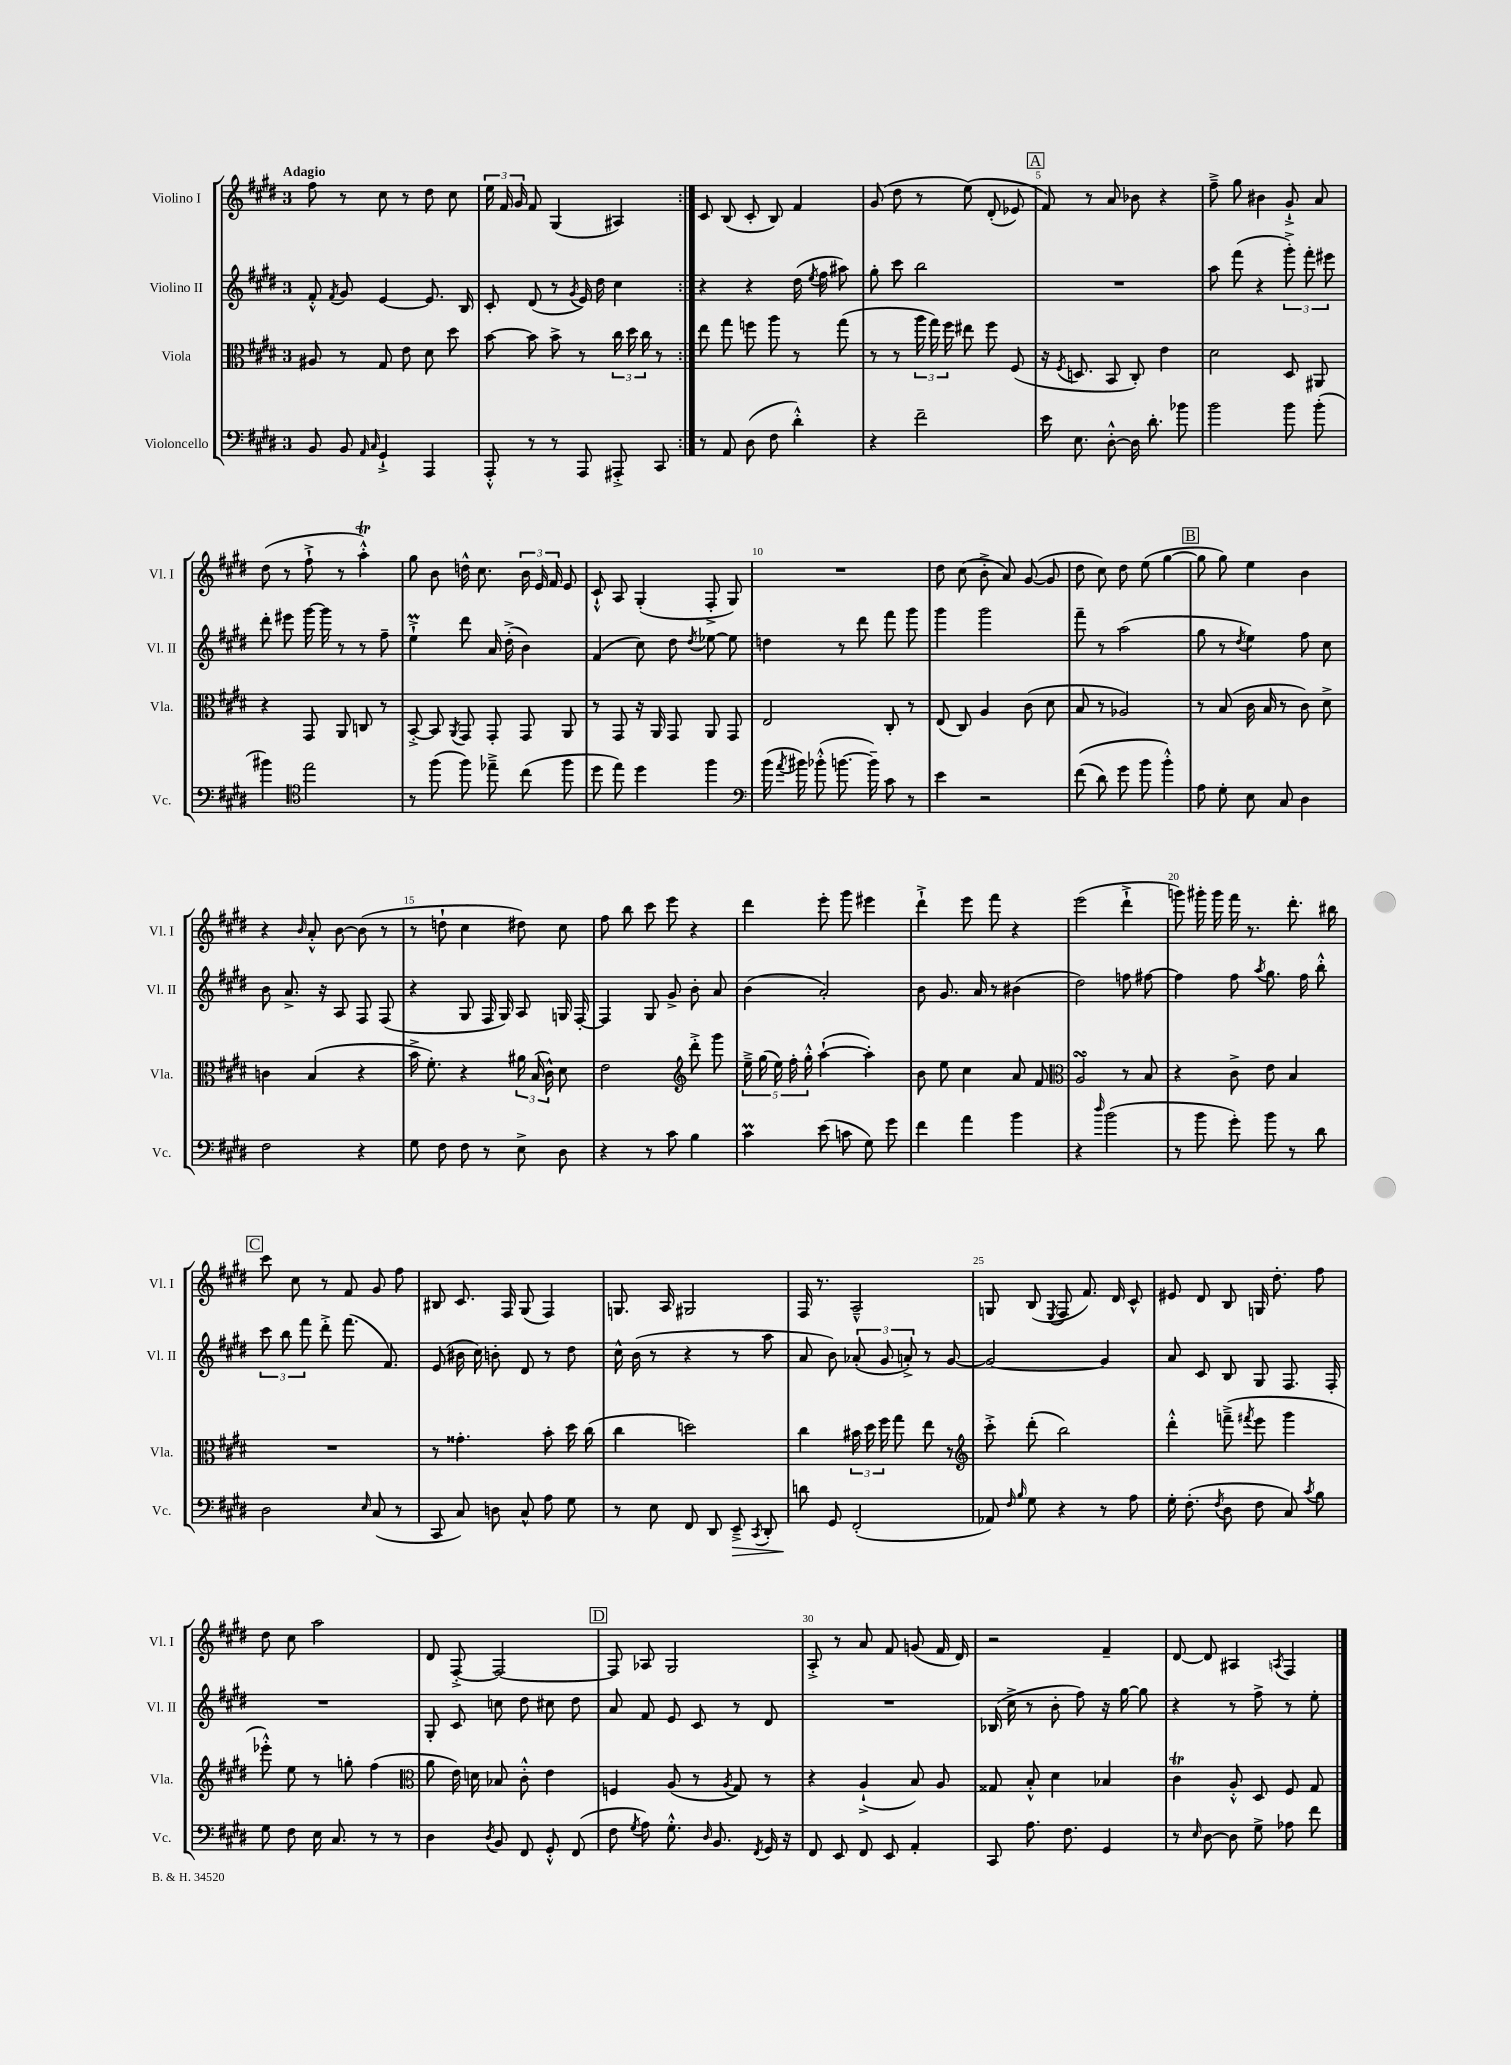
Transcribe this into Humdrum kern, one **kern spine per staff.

**kern	**dynam	**kern	**kern	**kern
*part4	*part4	*part3	*part2	*part1
*staff4	*staff4	*staff3	*staff2	*staff1
*I"Violoncello	*	*I"Viola	*I"Violino II	*I"Violino I
*I'Vc.	*	*I'Vla.	*I'Vl. II	*I'Vl. I
*clefF4	*	*clefC3	*clefG2	*clefG2
*k[f#c#g#d#]	*	*k[f#c#g#d#]	*k[f#c#g#d#]	*k[f#c#g#d#]
*M3/4	*	*M3/4	*M3/4	*M3/4
=1	=1	=1	=1	=1
!	!	!	!	!LO:TX:a:B:t=Adagio
8BB/	.	8A#X/	8f#'^^/	8ff#\
.	.	.	8qf#/	.
8BB/	.	8r	8g#/	8r
16qqAA/	.	.	.	.
16qqC#/	.	.	.	.
4GG#`^/	.	8G#/	[4e/	8cc#\
.	.	8e\	.	8r
4AAA/	.	8d#\	8.e/]	8dd#\
.	.	8dd#\	.	8cc#\
.	.	.	16B/	.
=2	=2	=2	=2	=2
8AAA'^^/	.	[8b\	8c#'/	24ee\
.	.	.	.	24f#/
.	.	.	.	24g#/
8r	.	8b\]	(8d#/	8f#/
8r	.	8b^\	8r	(4G#/
.	.	.	8qg#/	.
8AAA/	.	8r	16e/)	.
.	.	.	16dd#\	.
8AAA#X'^/	.	24cc#\	4cc#\	4A#X/)
.	.	24dd#\	.	.
.	.	24cc#\	.	.
8CC#/	.	8r	.	.
=3:|!	=3:|!	=3:|!	=3:|!	=3:|!
8r	.	8ee\	4r	8c#/
8AA/	.	8gg#\	.	(8B/
(8D#\	.	8ffn\	4r	8c#'/
8F#\	.	8aa\	.	8B/)
4d#'^^\)	.	8r	(16dd#\	4f#/
.	.	.	8qee/	.
.	.	.	16ff#\	.
.	.	(8gg#\	8aa#X\)	.
=4	=4	=4	=4	=4
4r	.	8r	8gg#'\	(8g#/
.	.	8r	8ccc#\	8dd#\
2f#~\	.	24aa\	2bb\	8r
.	.	24gg#\)	.	.
.	.	24ff#\	.	.
.	.	8ee#X\	.	(8ee\)
.	.	8ff#\	.	(8d#'/
.	.	(8F#/	.	8e-X/)
!!LO:REH:place=s1:t=A
=5	=5	=5	=5	=5
16e\	.	16r	2.r	8f#/)
.	.	8qF#/	.	.
8.E\	.	8.Dn/	.	.
.	.	.	.	8r
[8D#'^^\	.	8BB/	.	8a/
16D#\]	.	8C#'/)	.	8b-X\
8.d#'\	.	.	.	.
.	.	4e\	.	4r
8b-X\	.	.	.	.
=6	=6	=6	=6	=6
2b\	.	2d#\	8aa\	8ff#~^\
.	.	.	(8fff#\	8gg#\
.	.	.	4r	4b#X\
8b\	.	8D#/	12ggg#'^\)	8g#`^/
.	.	.	12fff#'\	.
(8b'\	.	8AA#X/	.	8a/
.	.	.	12eee#X\	.
!!LO:LB:g=z
=7	=7	=7	=7	=7
4b#X\)	.	4r	8ddd#'\	(8dd#\
.	.	.	8eee#X\	8r
*clefC4	*	*	*	*
2ee\	.	8GG#/	[16ggg#\	8ff#`^\
.	.	.	16ggg#\]	.
.	.	8AA/	8r	8r
.	.	8Cn/	8r	4aaT'^^\)
.	.	8r	8ff#~\	.
=8	=8	=8	=8	=8
8r	.	[8BB'^/	4eeM`^\	8gg#\
(8ff#\	.	8BB/]	.	8b\
.	.	8qAA/	.	.
8ff#\)	.	8GG#/	8ddd#\	16ddn^^\
.	.	.	.	8.cc#\
8ee-X~^\	.	8GG#'/	16a/	.
.	.	.	(16dd#'^\	.
(8cc#\	.	8GG#/	4b\)	24b\
.	.	.	.	24e/
.	.	.	.	24f#/
8ff#\	.	8AA/	.	8e/
=9	=9	=9	=9	=9
8dd#\	.	8r	(4f#/	8c#`^^/
8ee\)	.	8GG#/	.	8A/
4dd#\	.	16r	8cc#\)	(4G#'/
.	.	16AA/	.	.
.	.	8GG#/	8dd#\	.
.	.	.	8qdd#/	.
4ff#\	.	8AA/	[8ee-X\	8F#'^/
.	.	8GG#/	8ee-\]	8G#/)
=10	=10	=10	=10	=10
*clefF4	*	*	*	*
(16b\	.	2E/	4ddn\	2.r
8qa/	.	.	.	.
16b#X\)	.	.	.	.
(8b-X'^^\	.	.	.	.
[8.bn\	.	.	8r	.
.	.	.	8ddd#\	.
16b~\])	.	.	.	.
8c#\	.	8C#'/	8fff#\	.
8r	.	8r	8ggg#\	.
=11	=11	=11	=11	=11
4e\	.	(8E/	4ggg#\	8dd#\
.	.	8C#/)	.	(8cc#\
2r	.	4A/	2ggg#\	8b'^\
.	.	.	.	8a/)
.	.	(8c#\	.	([8g#/
.	.	8d#\	.	8g#/]
=12	=12	=12	=12	=12
((8f#\	.	8B/	8fff#~\	8dd#\
8d#\)	.	8r	8r	8cc#\)
8g#\	.	2A-X/)	(2aa\	8dd#\
8b\	.	.	.	(8ee\
4b'^^\)	.	.	.	[4gg#\
!!LO:REH:place=s1:t=B
=13	=13	=13	=13	=13
8A\	.	8r	8gg#\	8gg#\]
8G#'\	.	(8B/	8r	8gg#\)
.	.	.	8qdd#/	.
8E\	.	16c#\	4ee\)	4ee\
.	.	16B/	.	.
8C#/	.	8r	.	.
4D#\	.	8c#\)	8ff#\	4b\
.	.	8d#^\	8cc#\	.
!!LO:LB:g=z
=14	=14	=14	=14	=14
2F#\	.	4cn\	8b\	4r
.	.	.	8.a^/	.
.	.	.	.	16qqb/
.	.	(4B/	.	8a'^^/
.	.	.	16r	.
.	.	.	8A/	[8b\
4r	.	4r	8F#/	(8b\]
.	.	.	(8F#/	8r
=15	=15	=15	=15	=15
8G#\	.	16b^\	4r	8r
.	.	8.f#'\)	.	.
8F#\	.	.	.	8ddn`\
8F#\	.	4r	8G#/	4cc#\
8r	.	.	16F#/	.
.	.	.	16G#/)	.
8E^\	.	24a#X\	8A/	8dd#X\)
.	.	(24B/	.	.
.	.	24c#^^\)	.	.
8D#\	.	8d#\	16Gn/	8cc#\
.	.	.	[16F#'/	.
=16	=16	=16	=16	=16
4r	.	2e\	4F#/]	8ff#\
.	.	.	.	8bb\
8r	.	.	8G#/	8ccc#\
8c#\	.	.	8g#^/	8eee\
*	*	*clefG2	*	*
4B\	.	8ddd#'^\	8b'\	4r
.	.	8ggg#\	8a/	.
=17	=17	=17	=17	=17
4c#M\	.	20ee~^\	(4b\	4ddd#\
.	.	(20gg#\	.	.
.	.	20ee\)	.	.
.	.	20ff#'\	.	.
.	.	20gg#'^^\	.	.
(8e\	.	([4aa`\	2a'/)	8eee'\
8cn\	.	.	.	8ggg#\
8G#\)	.	4aa'\])	.	4eee#X\
8g#\	.	.	.	.
=18	=18	=18	=18	=18
4f#\	.	8b\	8b\	4ddd#`^\
.	.	8ee\	8.g#/	.
4a\	.	4cc#\	.	8eee\
.	.	.	16a/	.
.	.	.	8r	8fff#\
4b\	.	8a/	(4b#X\	4r
.	.	8f#/	.	.
=19	=19	=19	=19	=19
*	*	*clefC3	*	*
4r	.	2AsSSs/	2dd#\)	(2eee\
16qqdd#/	.	.	.	.
(2b\	.	.	.	.
.	.	8r	8ffn\	4ddd#`^\
.	.	8B/	[8ff#X\	.
=20	=20	=20	=20	=20
8r	.	4r	4ff#\]	8gggn\)
8b\	.	.	.	16ggg#X'\
.	.	.	.	16ggg#\
8g#'\)	.	8c#^\	8ff#\	16fff#\
.	.	.	.	8.r
.	.	.	8qaa/	.
8b\	.	8e\	8.gg#\	.
8r	.	4B/	.	8.ddd#'\
.	.	.	16ff#\	.
8d#\	.	.	8bb'^^\	.
.	.	.	.	16bb#X\
!!LO:LB:g=z
!!LO:REH:place=s1:t=C
=21	=21	=21	=21	=21
2D#\	.	2.r	12ccc#\	8ccc#\
.	.	.	12bb\	.
.	.	.	.	8cc#\
.	.	.	12fff#\	.
.	.	.	8ddd#'^\	8r
.	.	.	(8.fff#\	8f#/
16qqE/	.	.	.	.
(8C#/	.	.	.	8g#/
.	.	.	8.f#/)	.
8r	.	.	.	8ff#\
=22	=22	=22	=22	=22
8CC#/	.	8r	(8e/	8B#X/
8C#/)	.	4.g##X'\	16b#X\	8.c#/
.	.	.	16cc#\)	.
8Dn\	.	.	8bn'\	.
.	.	.	.	16F#/
8C#^^/	.	.	8d#/	(8G#/
8A\	.	8b'\	8r	4F#/)
8G#\	.	16dd#\	8dd#\	.
.	.	(16cc#\	.	.
=23	=23	=23	=23	=23
8r	.	4cc#\	16cc#^^\	8.Gn/
.	.	.	(16b\	.
8E\	.	.	8r	.
.	.	.	.	16A/
8FF#/	.	2ddn\)	4r	2G#X/
8DD#/	.	.	.	.
!	!LO:HP:b	!	!	!
8EE~^/	>	.	8r	.
8qCC#/	.	.	.	.
8DD#'/	.	.	8aa\	.
=24	=24	=24	=24	=24
8dn\	.	4cc#\	8a/	16F#/
.	.	.	.	8.r
8GG#/	]	.	8b\)	.
(2FF#'/	.	24b#X\	(12a-X'/	2A~^^/
.	.	24dd#\	.	.
.	.	24ff#\	12g#/	.
.	.	8gg#\	.	.
.	.	.	12an'^/)	.
.	.	8ee\	8r	.
.	.	8r	[8g#/	.
=25	=25	=25	=25	=25
*	*	*clefG2	*	*
8AA-X/)	.	8ccc#'^\	2g#/_	8Gn/
16qqF#/	.	.	.	.
16qqB/	.	.	.	.
8G#\	.	(8ddd#'\	.	(8B/
.	.	.	.	8qE/
4r	.	2bb\)	.	8F#/
.	.	.	.	8.f#/)
8r	.	.	4g#/]	.
.	.	.	.	16d#/
8A\	.	.	.	8c#^^/
=26	=26	=26	=26	=26
16G#'\	.	4ddd#'^^\	8a/	8e#X/
(8.F#'\	.	.	.	.
.	.	.	8c#/	8d#/
8qF#/	.	.	.	.
8D#\	.	(8fffn~^\	8B/	8B/
.	.	8qfff#X/	.	.
8F#\	.	8eee\	8G#/	16Gn/
.	.	.	.	8.dd#'\
8C#/)	.	4ggg#\	8.F#/	.
8qc#/	.	.	.	.
8B\	.	.	.	8ff#\
.	.	.	16F#'/	.
!!LO:LB:g=z
=27	=27	=27	=27	=27
8G#\	.	8eee-X'^^\)	2.r	8dd#\
8F#\	.	8ee\	.	8cc#\
16E\	.	8r	.	2aa\
8.C#/	.	.	.	.
.	.	8ggn'\	.	.
8r	.	(4ff#\	.	.
8r	.	.	.	.
=28	=28	=28	=28	=28
*	*	*clefC3	*	*
4D#\	.	8a\	8G#'/	8d#/
.	.	16e\)	8c#/	[8F#'^/
.	.	16dn\	.	.
8qD#/	.	.	.	.
8BB/	.	8B-X/	8ccn\	2F#/_
8FF#/	.	8c#'^^\	8dd#\	.
8GG#'^^/	.	4e\	8cc#X\	.
(8FF#/	.	.	8dd#\	.
!!LO:REH:place=s1:t=D
=29	=29	=29	=29	=29
8F#\	.	4Fn/	8a/	8F#/]
8qG#/	.	.	.	.
8A\)	.	.	8f#/	8A-X/
8.G#'^^\	.	(8A/	8e/	2G#/
.	.	8r	8c#/	.
16qqD#/	.	.	.	.
8.BB/	.	.	.	.
.	.	8qA/	.	.
.	.	8G#/)	8r	.
8qFF#/	.	.	.	.
16GG#/	.	8r	8d#/	.
16r	.	.	.	.
=30	=30	=30	=30	=30
8FF#/	.	4r	2.r	8A'^/
8EE/	.	.	.	8r
8FF#/	.	(4A`^/	.	8a/
8EE/	.	.	.	8f#/
4AA'/	.	8B/)	.	(8gn/
.	.	8A/	.	16f#/
.	.	.	.	16d#/)
=31	=31	=31	=31	=31
8CC#/	.	8G##X/	(16B-X/	2r
.	.	.	16cc#^\	.
8.A\	.	8B'^^/	8r	.
.	.	4d#\	8b'\	.
8.F#\	.	.	.	.
.	.	.	8ff#\)	.
4GG#/	.	4B-X/	16r	4f#~/
.	.	.	[16gg#\	.
.	.	.	8gg#\]	.
=32	=32	=32	=32	=32
8r	.	4c#T\	4r	[8d#/
16qqE/	.	.	.	.
[8D#\	.	.	.	8d#/]
8D#\]	.	8A'^^/	8r	4A#X/
8G#^\	.	8D#/	8ff#^\	.
.	.	.	.	8qAn/
8A-X\	.	8F#/	8r	4F#/
8f#\	.	8G#/	8ee'\	.
==	==	==	==	==
*-	*-	*-	*-	*-
